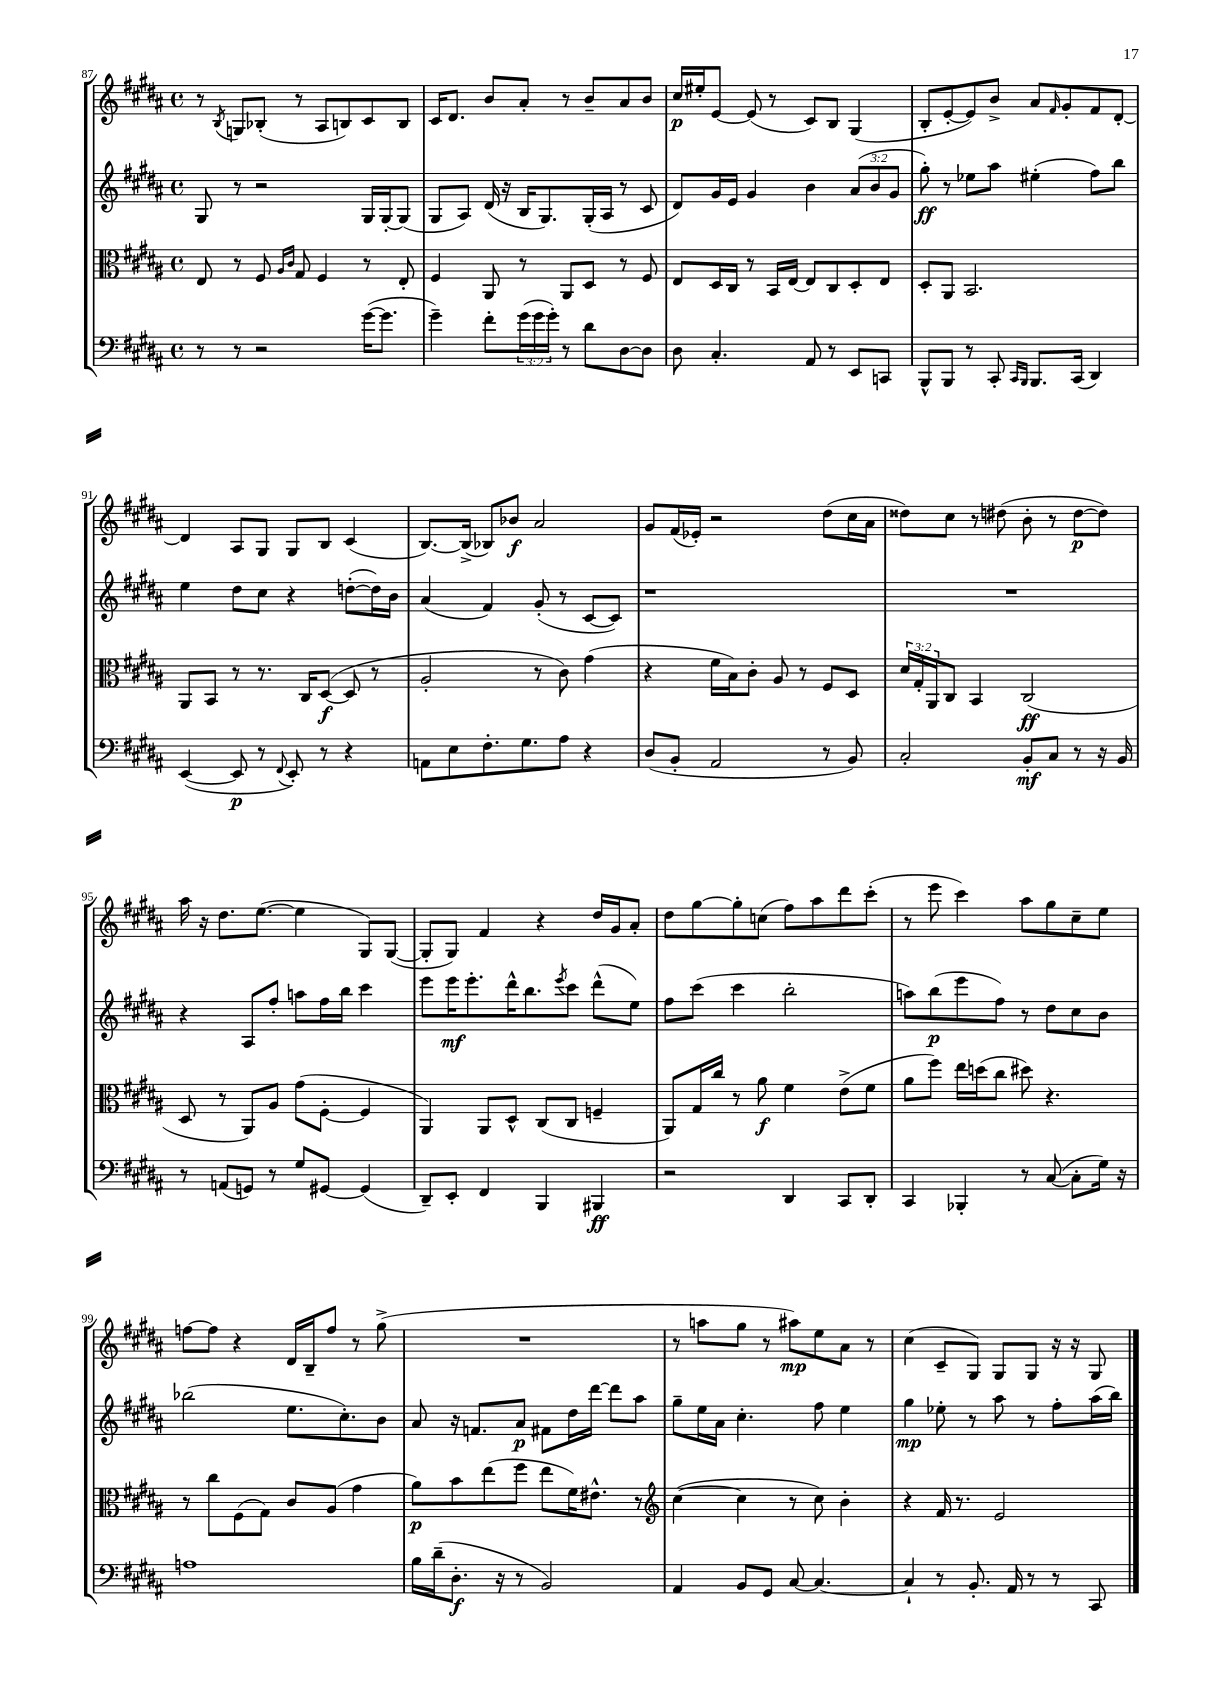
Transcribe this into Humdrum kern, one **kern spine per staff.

**kern	**kern	**kern	**kern
*staff4	*staff3	*staff2	*staff1
*clefF4	*clefC3	*clefG2	*clefG2
*k[f#c#g#d#a#]	*k[f#c#g#d#a#]	*k[f#c#g#d#a#]	*k[f#c#g#d#a#]
*M4/4	*M4/4	*M4/4	*M4/4
*met(c)	*met(c)	*met(c)	*met(c)
8r	8E	8G#	8r
.	.	.	8qB
8r	8r	8r	8G
2r	8F#	2r	(8B-'
.	16qqA#	.	.
.	16qqc#	.	.
.	8G#	.	8r
.	4F#	.	8A#
.	.	.	8B)
([16g#	8r	16G#	8c#
8.g#]	.	[16G#'	.
.	8E'	(8G#]	8B
=	=	=	=
4g#~)	4F#	8G#	16c#
.	.	.	8.d#
.	.	8A#)	.
8f#'	8AA#	(16d#	8b
.	.	16r	.
(24g#	8r	16B	8a#'
24g#	.	.	.
.	.	8.G#)	.
24g#')	.	.	.
8r	8AA#	.	8r
8d#	8D#	(16G#'	8b~
.	.	16A#	.
[8D#	8r	8r	8a#
8D#]	8F#	8c#	8b
=	=	=	=
8D#	8E	8d#)	16cc#
.	.	.	16ee#'
4.C#'	16D#	16g#	[8e
.	16C#	16e	.
.	8r	4g#	(8e]
.	16BB	.	8r
.	[16E	.	.
8AA#	8E]	4b	8c#)
8r	8C#	.	8B
8EE	8D#'	(12a#	(4G#
.	.	12b	.
8CC	8E	.	.
.	.	12g#	.
=	=	=	=
8BBB^^	8D#'	8gg#')	8B'
8BBB	8AA#	8r	[8e'
8r	2.BB	8ee-	8e])
8CC#'	.	8aa#	8b^
16qqCC#	.	.	.
16qqBBB	.	.	.
8.BBB	.	(4ee#'	8a#
.	.	.	16qqf#
.	.	.	8g#'
(16CC#	.	.	.
4DD#)	.	8ff#)	8f#
.	.	8bb	[8d#'
=	=	=	=
([4EE	8AA#	4ee	4d#]
.	8BB	.	.
8EE]	8r	8dd#	8A#
8r	8.r	8cc#	8G#
8qqFF#	.	.	.
8EE')	.	4r	8G#
.	16C#	.	.
8r	([8D#	.	8B
4r	8D#]	([8dd'	(4c#
.	8r	16dd])	.
.	.	16b	.
=	=	=	=
8AA	2A#'	(4a#	[8.B)
8E	.	.	.
.	.	.	(16B^]
8.F#'	.	4f#)	8B-)
.	.	.	8b-
8.G#	.	.	.
.	8r	(8g#'	2a#
8A#	8c#)	8r	.
4r	(4g#	[8c#	.
.	.	8c#])	.
=	=	=	=
(8D#	4r	1r	8g#
8BB'	.	.	(16f#
.	.	.	16e-')
2AA#	16f#	.	2r
.	16B)	.	.
.	8c#'	.	.
.	8A#	.	.
.	8r	.	.
8r	8F#	.	(8dd#
8BB)	8D#	.	16cc#
.	.	.	16a#
=	=	=	=
2C#'	24d#	1r	8dd##)
.	24G#'	.	.
.	24AA#	.	.
.	8C#	.	8cc#
.	4BB	.	8r
.	.	.	(8dd#
8BB'	(2C#	.	8b'
8C#	.	.	8r
8r	.	.	[8dd#
16r	.	.	8dd#])
16BB	.	.	.
=	=	=	=
8r	8D#	4r	16aa#
.	.	.	16r
(8AA	8r	.	8.dd#
8GG)	8AA#)	8A#	.
.	.	.	([8.ee
8r	8A#	8ff#'	.
8G#	(8g#	8aa	4ee]
[8GG#	[8F#'	16ff#	.
.	.	16bb	.
(4GG#]	4F#]	4ccc#	8G#)
.	.	.	([8G#
=	=	=	=
8DD#~)	4AA#)	8eee	8G#']
8EE'	.	16eee	8G#)
.	.	8.eee'	.
4FF#	8AA#	.	4f#
.	8D#^^	16ddd#^^	.
.	.	8.bb	.
4BBB	(8C#	.	4r
.	.	8qeee	.
.	8C#	8ccc#	.
4BBB#	4F~	(8ddd#^^	16dd#
.	.	.	16g#
.	.	8ee)	8a#'
=	=	=	=
2r	8AA#)	8ff#	8dd#
.	16G#	(8ccc#	[8gg#
.	16cc#	.	.
.	8r	4ccc#	8gg#']
.	8a#	.	(8cc
4DD#	4f#	2bb'	8ff#)
.	.	.	8aa#
8CC#	(8e^	.	8ddd#
8DD#'	8f#	.	(8ccc#'
=	=	=	=
4CC#	8a#	8aa)	8r
.	8ff#)	(8bb	8eee
4BBB-'	16ee	8eee	4ccc#)
.	(16dd	.	.
.	8cc#	8ff#)	.
8r	8dd#)	8r	8aa#
([8C#	4.r	8dd#	8gg#
8C#']	.	8cc#	8cc#~
16G#)	.	8b	8ee
16r	.	.	.
=	=	=	=
1A	8r	(2bb-	[8ff
.	8cc#	.	8ff]
.	(8F#	.	4r
.	8G#)	.	.
.	8c#	8.ee	16d#
.	.	.	16B~
.	(8A#	.	8ff
.	.	8.cc#')	.
.	4g#	.	8r
.	.	8b	(8gg#^
=	=	=	=
16B	8a#)	8a#	1r
(16d#~	.	.	.
8.D#'	8b	16r	.
.	.	8.f	.
.	(8ee	.	.
16r	.	.	.
8r	8ff#	8a#	.
2BB)	8ee	8f#	.
.	16f#)	16dd#	.
.	8.e#^^	[16ddd#	.
.	.	8ddd#]	.
.	8r	8aa#	.
=	=	=	=
*	*clefG2	*	*
4AA#	([4cc#	8gg#~	8r
.	.	16ee	8aa
.	.	16a#	.
8BB	4cc#]	4.cc#'	8gg#
8GG#	.	.	8r
[8C#	8r	.	8aa#)
4.C#_	8cc#)	8ff#	8ee
.	4b'	4ee	8a#
.	.	.	8r
=	=	=	=
4C#`]	4r	4gg#	(4cc#
8r	16f#	8ee-'	8c#~
.	8.r	.	.
8.BB'	.	8r	8G#)
.	2e	8aa#	8G#
16AA#	.	.	.
8r	.	8r	8G#
8r	.	8ff#'	16r
.	.	.	16r
8CC#	.	(16aa#	8G#
.	.	16bb)	.
==	==	==	==
*-	*-	*-	*-
